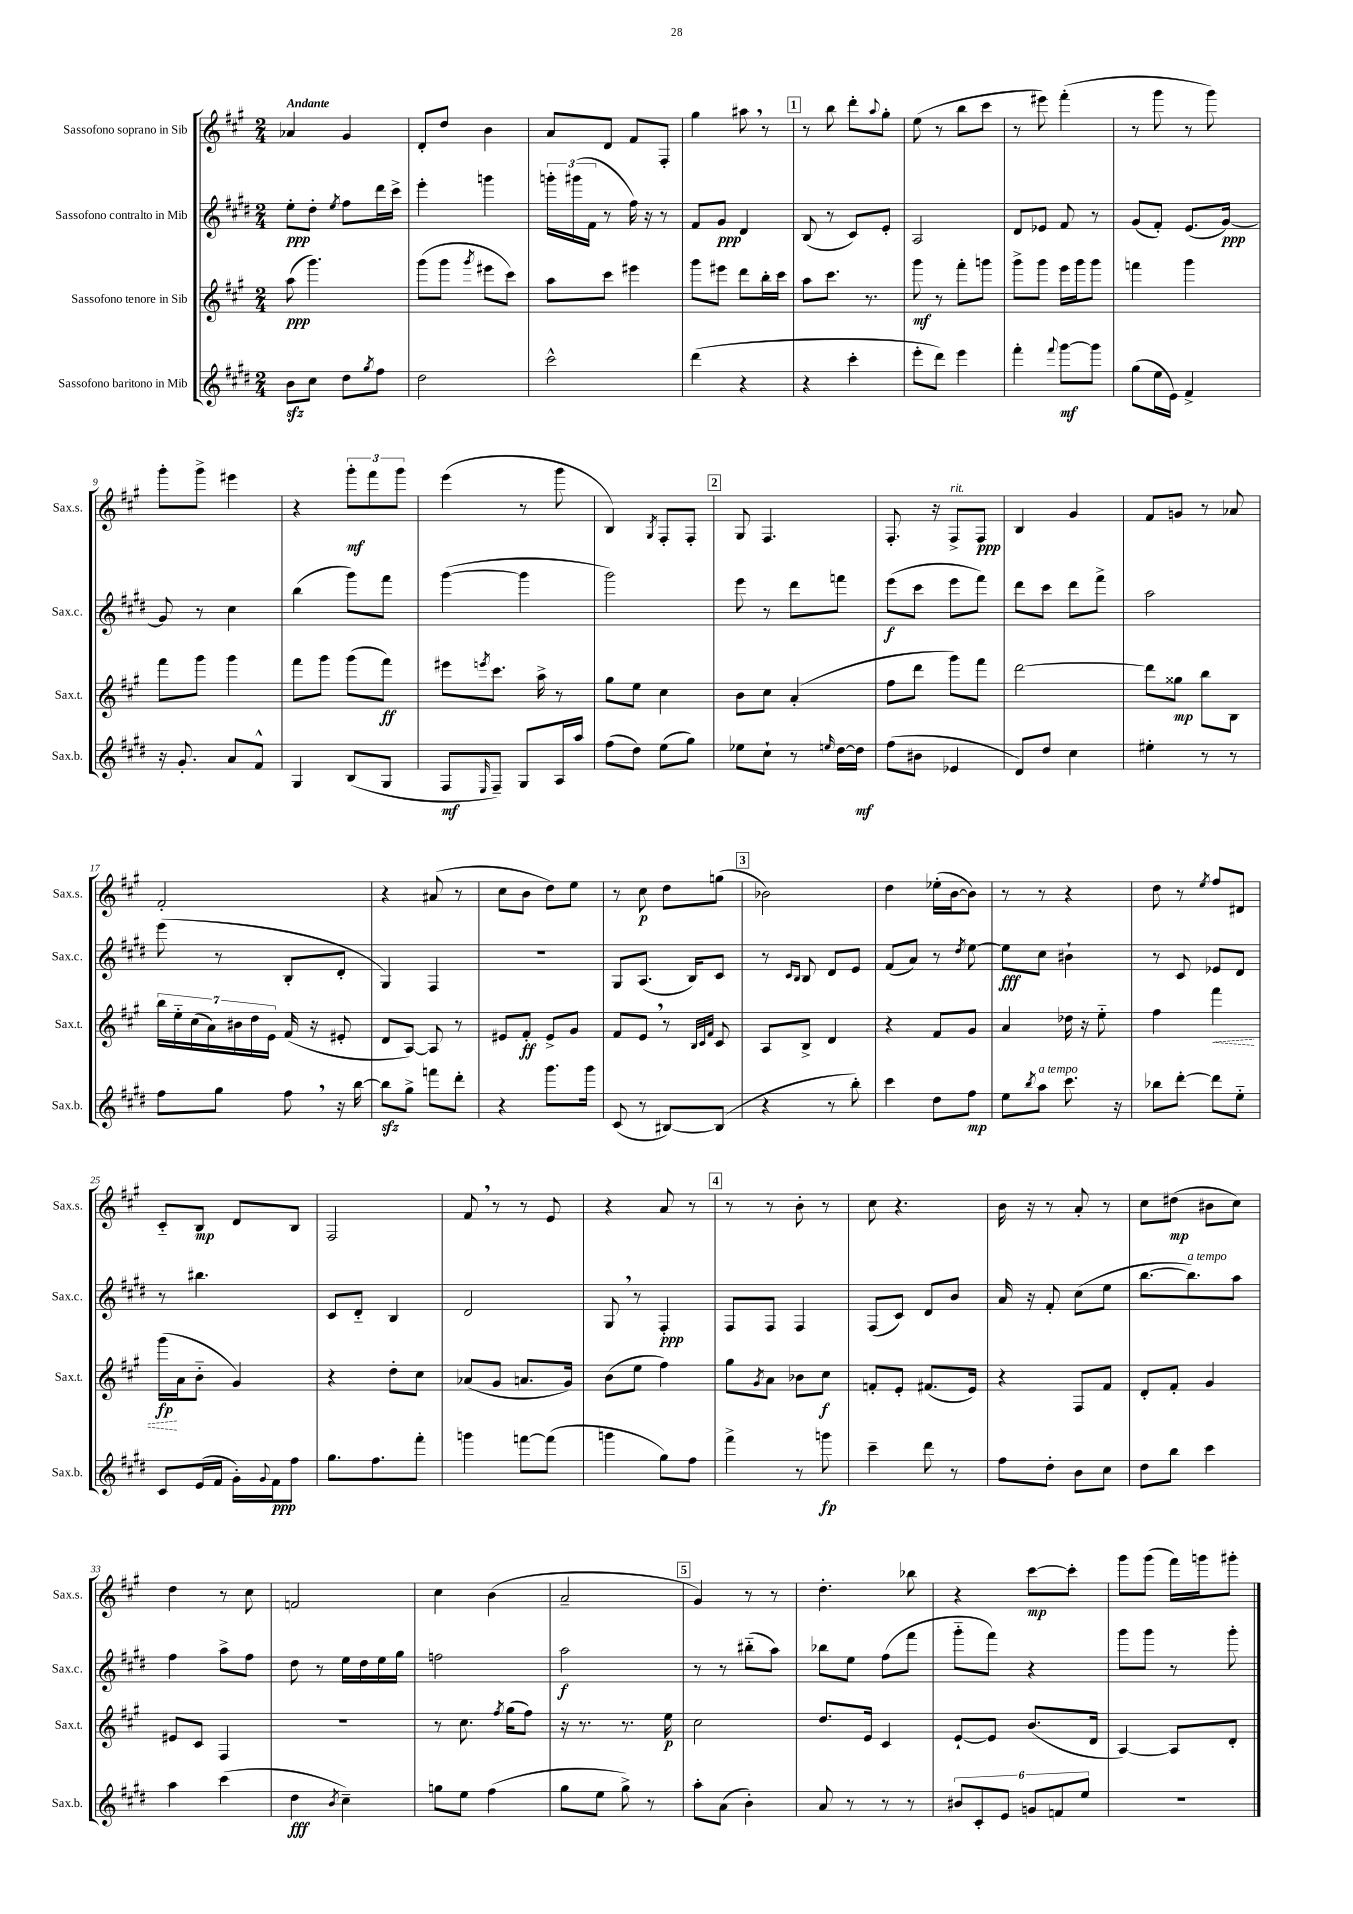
<<
\new StaffGroup <<
\new Staff = "s0" \with { instrumentName = "Sassofono soprano in Sib" shortInstrumentName = "Sax.s." } {
    \clef treble \key a \major \numericTimeSignature \time 2/4 \tempo "Andante"
    aes'4 gis'4 |
    d'8-. d''8 b'4 |
    a'8 d'8 fis'8 fis8-. |
    gis''4 ais''8 \breathe r8 |
    \mark \markup { \box "1" } r8 b''8 d'''8-. \appoggiatura { a''8 } gis''8-. |
    e''8( r8 b''8 cis'''8 |
    r8 eis'''8) fis'''4-.( |
    r8 gis'''8 r8 gis'''8) |
    gis'''8-. gis'''8-> eis'''4 |
    r4 \tuplet 3/2 { gis'''8-.\mf fis'''8 gis'''8 } |
    e'''4( r8 gis'''8 |
    b4) \acciaccatura { gis8 } fis8-. fis8-. |
    \mark \markup { \box "2" } gis8 fis4. |
    fis8.-. r16 fis8->^\markup { \italic "rit." } fis8\ppp |
    b4 gis'4 |
    fis'8 g'8 r8 aes'8 |
    fis'2-. |
    r4 ais'8( r8 |
    cis''8 b'8 d''8) e''8 |
    r8 cis''8\p d''8 g''8( |
    \mark \markup { \box "3" } bes'2) |
    d''4 ees''16-.( b'16~ b'8) |
    r8 r8 r4 |
    d''8 r8 \acciaccatura { e''8 } fis''8 dis'8 |
    cis'8-_ b8\mp d'8 b8 |
    fis2 |
    fis'8 \breathe r8 r8 e'8 |
    r4 a'8 r8 |
    \mark \markup { \box "4" } r8 r8 b'8-. r8 |
    cis''8 r4. |
    b'16 r16 r8 a'8-. r8 |
    cis''8 dis''8\mp( bis'8 cis''8) |
    d''4 r8 cis''8 |
    f'2 |
    cis''4 b'4( |
    a'2-- |
    \mark \markup { \box "5" } gis'4) r8 r8 |
    d''4.-. bes''8 |
    r4 cis'''8~\mp cis'''8-. |
    gis'''8 gis'''8( fis'''16) g'''16 gis'''8-. \bar "|." |
}
\new Staff = "s1" \with { instrumentName = "Sassofono contralto in Mib" shortInstrumentName = "Sax.c." } {
    \clef treble \key e \major \numericTimeSignature \time 2/4
    e''8-.\ppp dis''8-. \acciaccatura { e''8 } fis''8 dis'''16 cis'''16-> |
    e'''4-. g'''4 |
    \tuplet 3/2 { g'''16-. gis'''16( fis'16 } r8 fis''16) r16 r8 |
    fis'8 gis'8\ppp dis'4 |
    \mark \markup { \box "1" } b8( r8 cis'8) e'8-. |
    a2 |
    dis'8 ees'8 fis'8 r8 |
    gis'8( fis'8-.) e'8.( gis'16~\ppp) |
    gis'8 r8 cis''4 |
    b''4( gis'''8) fis'''8 |
    gis'''4~( gis'''4 |
    gis'''2) |
    \mark \markup { \box "2" } e'''8 r8 dis'''8 f'''8 |
    e'''8\f( cis'''8 e'''8 fis'''8) |
    dis'''8 cis'''8 dis'''8 fis'''8-> |
    a''2 |
    e'''8( r8 b8-. dis'8-. |
    gis4) fis4 |
    R2 |
    gis8 a8.( b16) cis'8 |
    \mark \markup { \box "3" } r8 \grace { cis'16 b16 } b8 dis'8 e'8 |
    fis'8( a'8) r8 \acciaccatura { dis''8 } e''8~ |
    e''8\fff cis''8 bis'4-! |
    r8 cis'8 ees'8 dis'8 |
    r8 bis''4. |
    cis'8 dis'8-_ b4 |
    dis'2 |
    gis8 \breathe r8 fis4-.\ppp |
    \mark \markup { \box "4" } fis8 fis8 fis4 |
    fis8( cis'8) dis'8 b'8 |
    a'16 r16 fis'8-. cis''8( e''8 |
    b''8.~ b''8.^\markup { \italic "a tempo" }) a''8 |
    fis''4 a''8-> fis''8 |
    dis''8 r8 e''16 dis''16 e''16 gis''16 |
    f''2 |
    a''2\f |
    \mark \markup { \box "5" } r8 r8 bis''8-_( a''8) |
    bes''8 e''8 fis''8( fis'''8 |
    gis'''8-_ fis'''8) r4 |
    gis'''8 gis'''8 r8 gis'''8-. \bar "|." |
}
\new Staff = "s2" \with { instrumentName = "Sassofono tenore in Sib" shortInstrumentName = "Sax.t." } {
    \clef treble \key a \major \numericTimeSignature \time 2/4
    a''8\ppp( gis'''4.) |
    gis'''8( gis'''8 \acciaccatura { gis'''8 } eis'''8 cis'''8) |
    a''8 cis'''8 eis'''4 |
    gis'''8 eis'''8 d'''8 b''16-. cis'''16 |
    \mark \markup { \box "1" } a''8 cis'''8. r8. |
    gis'''8\mf r8 fis'''8-. g'''8 |
    gis'''8-> gis'''8 e'''16 gis'''16 gis'''8 |
    f'''4 gis'''4 |
    fis'''8 gis'''8 gis'''4 |
    fis'''8 gis'''8 gis'''8( fis'''8\ff) |
    eis'''8 \acciaccatura { e'''8 } cis'''8. a''16-> r8 |
    gis''8 e''8 cis''4 |
    \mark \markup { \box "2" } b'8 cis''8 a'4-.( |
    fis''8 d'''8 gis'''8) fis'''8 |
    d'''2~ |
    d'''8 gisis''8\mp b''8 b8 |
    \tuplet 7/4 { b''16 e''16-_ cis''16( a'16) bis'16 d''16 e'16 } fis'16( r16 eis'8-. |
    d'8 a8~) a8 r8 |
    eis'8 fis'8-.\ff eis'8-> gis'8 |
    fis'8 e'8 \breathe r8 \grace { b32 cis'32 fis'32 } cis'8 |
    \mark \markup { \box "3" } a8 b8-> d'4 |
    r4 fis'8 gis'8 |
    a'4 des''16 r16 e''8-_ |
    fis''4 \once \override Hairpin.style = #'dashed-line fis'''4\< |
    gis'''16\fp\!( a'16 b'8-_ gis'4) |
    r4 d''8-. cis''8 |
    aes'8( gis'8 a'8. gis'16) |
    b'8( e''8 fis''4) |
    \mark \markup { \box "4" } gis''8 \acciaccatura { gis'8 } a'8 bes'8 cis''8\f |
    f'8-. e'8-. fis'8.( e'16) |
    r4 fis8 fis'8 |
    d'8-. fis'8-. gis'4 |
    eis'8 cis'8 fis4 |
    r2 |
    r8 cis''8. \acciaccatura { fis''8 } gis''16( fis''8) |
    r16 r8. r8. e''16\p |
    \mark \markup { \box "5" } cis''2 |
    d''8. e'16 cis'4 |
    e'8~-! e'8 b'8.( d'16 |
    a4~) a8 d'8-. \bar "|." |
}
\new Staff = "s3" \with { instrumentName = "Sassofono baritono in Mib" shortInstrumentName = "Sax.b." } {
    \clef treble \key e \major \numericTimeSignature \time 2/4
    b'8\sfz cis''8 dis''8 \acciaccatura { gis''8 } fis''8 |
    dis''2 |
    cis'''2-^ |
    dis'''4( r4 |
    \mark \markup { \box "1" } r4 cis'''4-. |
    e'''8-. dis'''8) e'''4 |
    fis'''4-. \appoggiatura { fis'''8 } gis'''8~\mf gis'''8 |
    gis''8( e''16 e'16) fis'4-> |
    r16 gis'8.-. a'8 fis'8-^ |
    gis4 b8( gis8 |
    fis8\mf \grace { e16 } fis8--) gis8 a16 a''16 |
    fis''8( dis''8) e''8( gis''8) |
    \mark \markup { \box "2" } ees''8 cis''8-! r8 \grace { e''16 } dis''16~ dis''16\mf |
    fis''8( bis'8 ees'4 |
    dis'8) dis''8 cis''4 |
    eis''4-. r8 r8 |
    fis''8 gis''8 fis''8 \breathe r16 b''16~ |
    b''8\sfz gis''8-> f'''8 dis'''8-. |
    r4 gis'''8. gis'''16 |
    cis'8( r8 bis8~) bis8( |
    \mark \markup { \box "3" } r4 r8 b''8-.) |
    cis'''4 dis''8 fis''8\mp |
    e''8 \acciaccatura { b''8 } a''8^\markup { \italic "a tempo" } cis'''8. r16 |
    bes''8 dis'''8~-. dis'''8 e''8-_ |
    cis'8 e'16( fis'16 gis'16-.) \appoggiatura { gis'8 } fis'16\ppp fis''8 |
    gis''8. fis''8. fis'''8-. |
    g'''4 f'''8~ f'''8( |
    g'''4 gis''8) fis''8 |
    \mark \markup { \box "4" } fis'''4-> r8 g'''8\fp |
    cis'''4-- dis'''8 r8 |
    fis''8 dis''8-. b'8 cis''8 |
    dis''8 b''8 cis'''4 |
    a''4 cis'''4( |
    dis''4\fff \acciaccatura { b'8 } cis''4--) |
    g''8 e''8 fis''4( |
    gis''8 e''8 gis''8->) r8 |
    \mark \markup { \box "5" } a''8-. a'8( b'4-.) |
    a'8 r8 r8 r8 |
    \tuplet 6/4 { bis'8 cis'8-. e'8 g'8 f'8 e''8 } |
    R2 \bar "|." |
}
>>
>>
